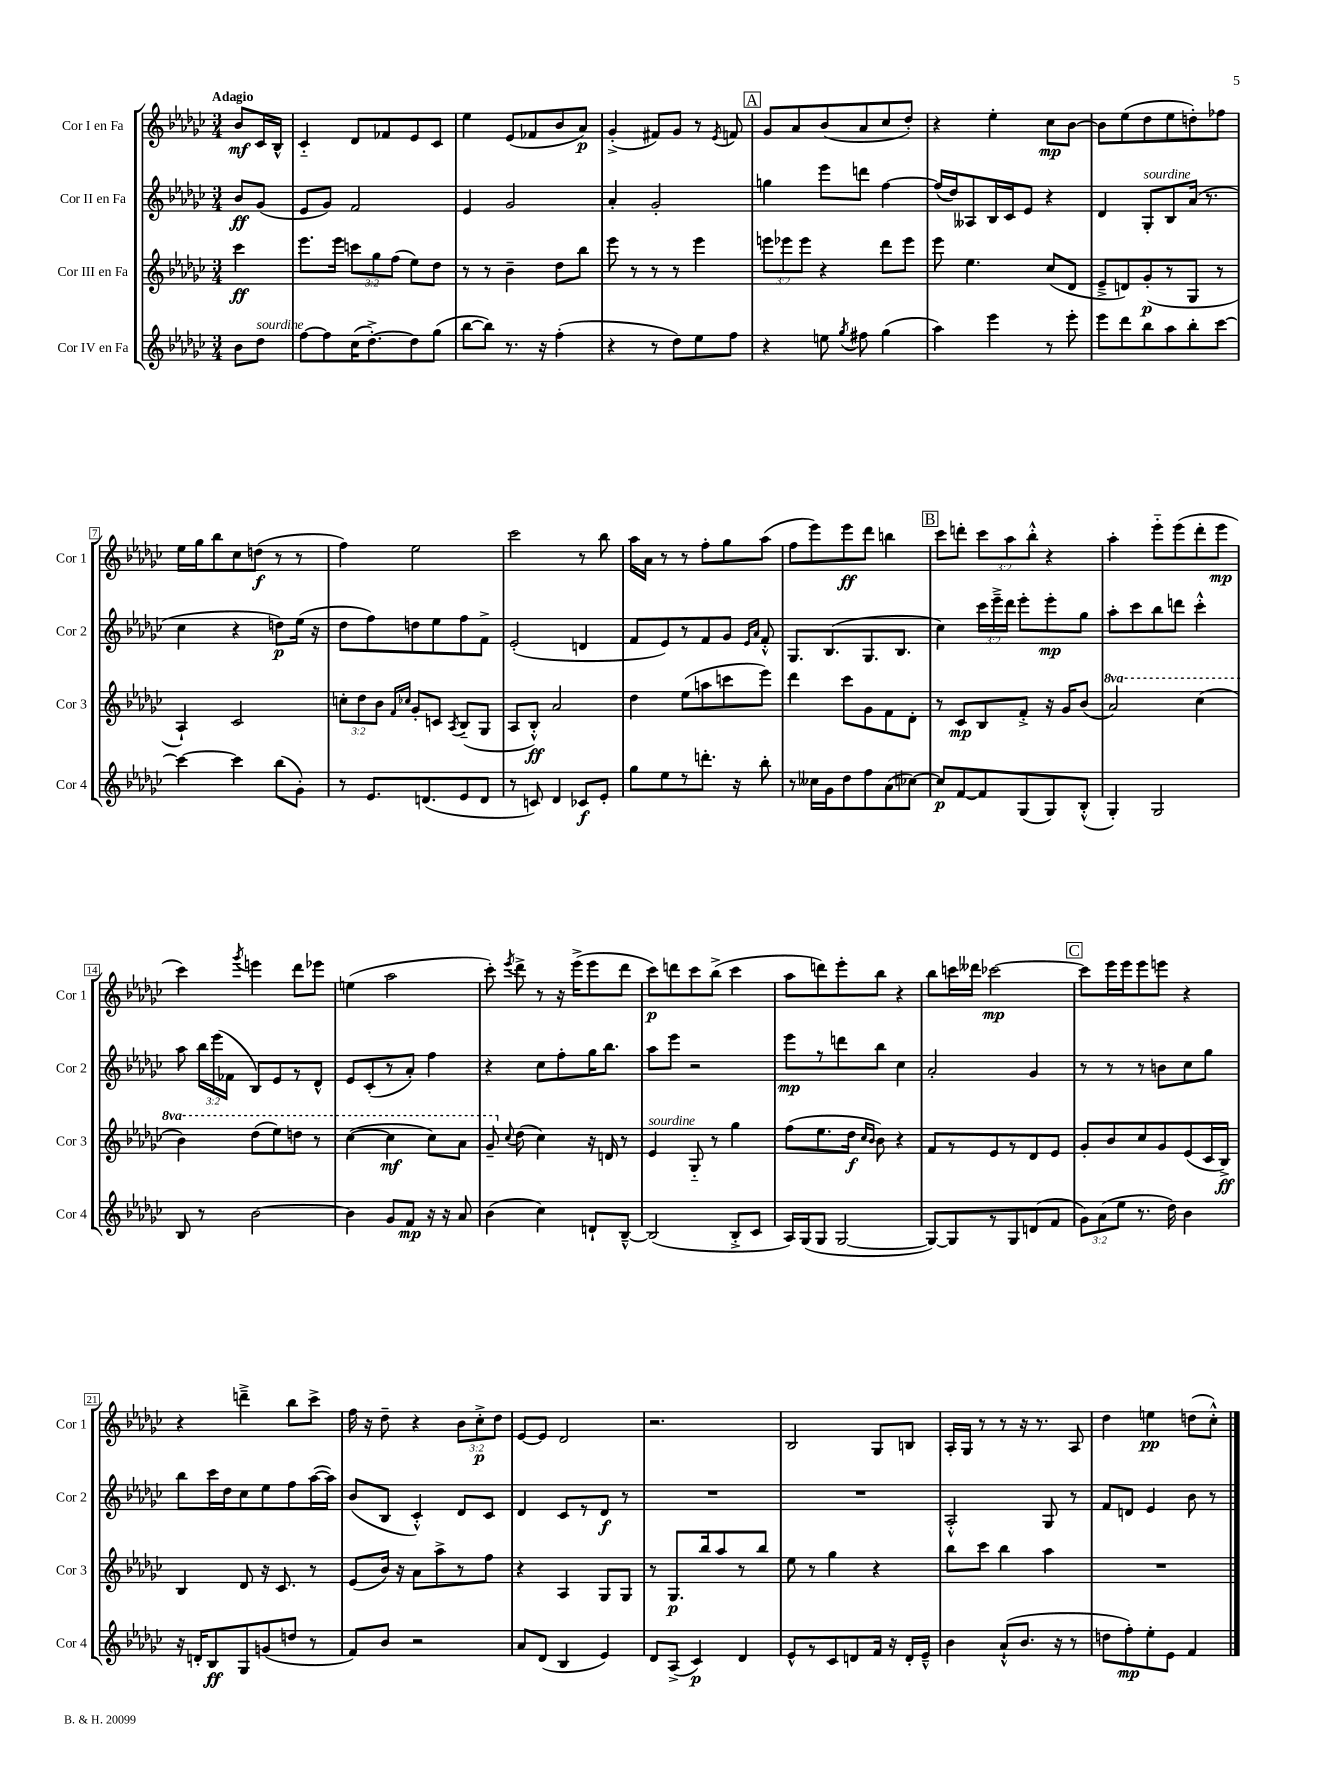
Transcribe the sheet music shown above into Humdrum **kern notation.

**kern	**kern	**kern	**kern
*staff4	*staff3	*staff2	*staff1
*clefG2	*clefG2	*clefG2	*clefG2
*k[b-e-a-d-g-c-]	*k[b-e-a-d-g-c-]	*k[b-e-a-d-g-c-]	*k[b-e-a-d-g-c-]
*M3/4	*M3/4	*M3/4	*M3/4
8b-	4ccc-	8b-	8b-
8dd-	.	(8g-	16c-
.	.	.	16B-^^
=	=	=	=
[8ff	8.eee-	8e-	4c-'~
8ff]	.	8g-)	.
.	16eee-	.	.
(16cc-	12ccc	2f	8d-
[8.dd-'^)	.	.	.
.	12gg-	.	.
.	.	.	8f-
.	(12ff	.	.
8dd-]	8ee-)	.	8e-
(8gg-	8dd-	.	8c-
=	=	=	=
[8bb-	8r	4e-	4ee-
8bb-])	8r	.	.
8.r	4b-~	2g-	(8e-
.	.	.	8f-
16r	.	.	.
(4ff'	8dd-	.	8b-
.	8bb-	.	8a-)
=	=	=	=
4r	8eee-	4a-'	(4g-'^
.	8r	.	.
8r	8r	2g-'	8f#)
8dd-)	8r	.	8g-
8ee-	4eee-	.	8r
.	.	.	8qe-
8ff	.	.	8f
=	=	=	=
4r	12eee	4gg	8g-
.	12eee-	.	.
.	.	.	8a-
.	12eee-	.	.
8ee	4r	8eee-	(8b-
8qgg-	.	.	.
8ff#	.	8ddd	8a-
(4gg-	8ddd-	[4ff	8cc-
.	8eee-	.	8dd-')
=	=	=	=
4aa-)	8eee-	(16ff]	4r
.	.	16dd-)	.
.	4.ee-	8A--	.
4eee-	.	16B-	4ee-'
.	.	16c-	.
.	.	8e-	.
8r	(8cc-	4r	8cc-
8eee-'	8d-	.	[8b-
=	=	=	=
8eee-	8e-~^	4d-	8b-]
8ddd-	8d)	.	(8ee-
8bb-	(8g-'	8G-'	8dd-
8aa-	8r	8B-	8ee-
8bb-'	8G-	(16a-	8dd')
.	.	8.r	.
[8ccc-	8r	.	8ff-
=	=	=	=
4ccc-_	4A-`)	4cc-	16ee-
.	.	.	16gg-
.	.	.	8bb-
4ccc-]	2c-	4r	8cc-
.	.	.	(8dd
(8bb-	.	8dd)	8r
8g-')	.	(16ee-	8r
.	.	16r	.
=	=	=	=
8r	12cc'	8dd-	4ff)
.	12dd-	.	.
8.e-	.	8ff)	.
.	12b-	.	.
.	16qqf	.	.
.	16qqcc-	.	.
.	8g-'	8dd	2ee-
(8.d	.	.	.
.	8c	8ee-	.
.	8qA-	.	.
8e-	(8B-'~	8ff	.
8d	8G-	8f^	.
=	=	=	=
8r	8A-	(2e-'	2ccc-
8c)	8B-'^^)	.	.
4d-	2a-	.	.
8c-	.	4d	8r
8e-'	.	.	8bb-
=	=	=	=
8gg-	4dd-	8f	16aa-
.	.	.	16a-
8ee-	.	8e-)	8r
8r	(8ee-	8r	8r
8.ddd'	8aa	8f	8ff'
.	8ccc	8g-	8gg-
16r	.	.	.
.	.	16qqe-	.
.	.	16qqa-	.
8bb-'	8eee-)	8f'^^	(8aa-
=	=	=	=
8r	4ddd-	8.G-	8ff
16cc--	.	.	8eee-)
16g-	.	(8.B-	.
8dd-	8ccc-	.	8eee-
8ff	8g-	8.G-	8ddd-
(8a-	8f	.	4bb
.	.	8.B-	.
[8cc-)	8d-'	.	.
=	=	=	=
8cc-]	8r	4cc-)	8ccc-
[8f	8c-	.	8ddd'
8f]	8B-	24ccc-	12ccc-
.	.	24eee-~^	.
.	.	24ddd-	12aa-
(8G-	8f'^	8eee-'	.
.	.	.	12bb-'^^
8G-)	16r	8eee-'	4r
.	16g-	.	.
(8B-'^^	(8b-	8gg-	.
=	=	=	=
4G-')	2aa-)	8aa-'	4aa-'
.	.	8ccc-	.
2G-	.	8bb-	8eee-'~
.	.	8ddd	(8eee-
.	(4ccc-	4ccc-'^^	8ddd-'
.	.	.	8eee-
=	=	=	=
8B-	4bb-)	8aa-	4ccc-)
8r	.	24bb-	.
.	.	(24eee-	.
.	.	24f-	.
.	.	.	8qggg-
[2b-	(8ddd-	8B-)	4eee
.	8eee-)	8e-	.
.	8ddd	8r	8ddd-
.	8r	8d-^^	8eee-
=	=	=	=
4b-]	([4ccc-	8e-	(4ee
.	.	(8c-'	.
8g-	4ccc-]	8r	2aa-
8f	.	8a-')	.
16r	8ccc-)	4ff	.
16r	.	.	.
8a-	8aa-	.	.
=	=	=	=
(4b-	8gg-~	4r	8ccc-')
.	8qqcc-	.	8qeee-
.	(8dd-	.	8ddd-^
4cc-)	4cc-)	8cc-	8r
.	.	8ff'	16r
.	.	.	(16eee-^
8d`	16r	16gg-	8eee-
.	16d	8.bb-	.
[8B-~^^	8r	.	8ddd-
=	=	=	=
(2B-]	4e-	8aa-	8ccc-)
.	.	8eee-	8ddd
.	8G-'~	2r	8ccc-
.	8r	.	(8bb-^
8B-'^	4gg-	.	4ccc-
8c-	.	.	.
=	=	=	=
16A-)	(8ff	8eee-	8aa-
(16G-	.	.	.
8G-	8.ee-	8r	8ddd)
[2G-	.	8ddd	8eee-'
.	16dd-	.	.
.	16qqcc-	.	.
.	16qqb-	.	.
.	8b-)	8bb-	8bb-
.	4r	4cc-	4r
=	=	=	=
8G-_)	8f	2a-'	8bb-
8G-]	8r	.	16ccc
.	.	.	16ddd--
8r	8e-	.	[2ccc-
8G-	8r	.	.
(8d	8d-	4g-	.
8f	8e-	.	.
=	=	=	=
12g-)	8g-'	8r	8ccc-]
(12a-	.	.	.
.	8b-	8r	16eee-
12ee-	.	.	.
.	.	.	16eee-
8.r	8cc-	8r	8eee-
.	8g-	8b	8eee
16dd-)	.	.	.
4b-	(8e-	8cc-	4r
.	16c-	8gg-	.
.	16B-^)	.	.
=	=	=	=
16r	4B-	8bb-	4r
16d'	.	.	.
8B-	.	16ccc-	.
.	.	16dd-	.
8G-	8d-	8cc-	4ddd~^
(8g	16r	8ee-	.
.	8.c-	.	.
8dd	.	8ff	8bb-
8r	8r	([16aa-	8ccc-^
.	.	16aa-])	.
=	=	=	=
8f)	(8e-	(8b-	16ff
.	.	.	16r
8b-	16b-)	8B-	8dd-~
.	16r	.	.
2r	8a-	4c-'^^)	4r
.	8aa-^	.	.
.	8r	8d-	12b-
.	.	.	12cc-'^
.	8ff	8c-	.
.	.	.	12dd-
=	=	=	=
8a-	4r	4d-	[8e-
(8d-	.	.	8e-]
4B-	4A-	8c-	2d-
.	.	8r	.
4e-)	8G-	8d-	.
.	8G-	8r	.
=	=	=	=
8d-	8r	2.r	2.r
(8A-^	8.G-	.	.
4c-)	.	.	.
.	16bb-	.	.
.	8aa-	.	.
4d-	8r	.	.
.	8bb-	.	.
=	=	=	=
8e-^^	8ee-	2.r	2B-
8r	8r	.	.
8c-	4gg-	.	.
8d	.	.	.
16f	4r	.	8G-
16r	.	.	.
16d'	.	.	8B
16e-~^^	.	.	.
=	=	=	=
4b-	8bb-	2A-'^^	16A-'
.	.	.	16G-
.	8ccc-	.	8r
(8a-`^^	4bb-	.	8r
8.b-	.	.	16r
.	.	.	8.r
.	4aa-	8G-	.
16r	.	.	.
8r	.	8r	8A-
=	=	=	=
8dd	2.r	8f	4dd-
8ff')	.	8d	.
8ee-'	.	4e-	4ee
8e-	.	.	.
4f	.	8b-	(8dd
.	.	8r	8cc-'^^)
==	==	==	==
*-	*-	*-	*-
